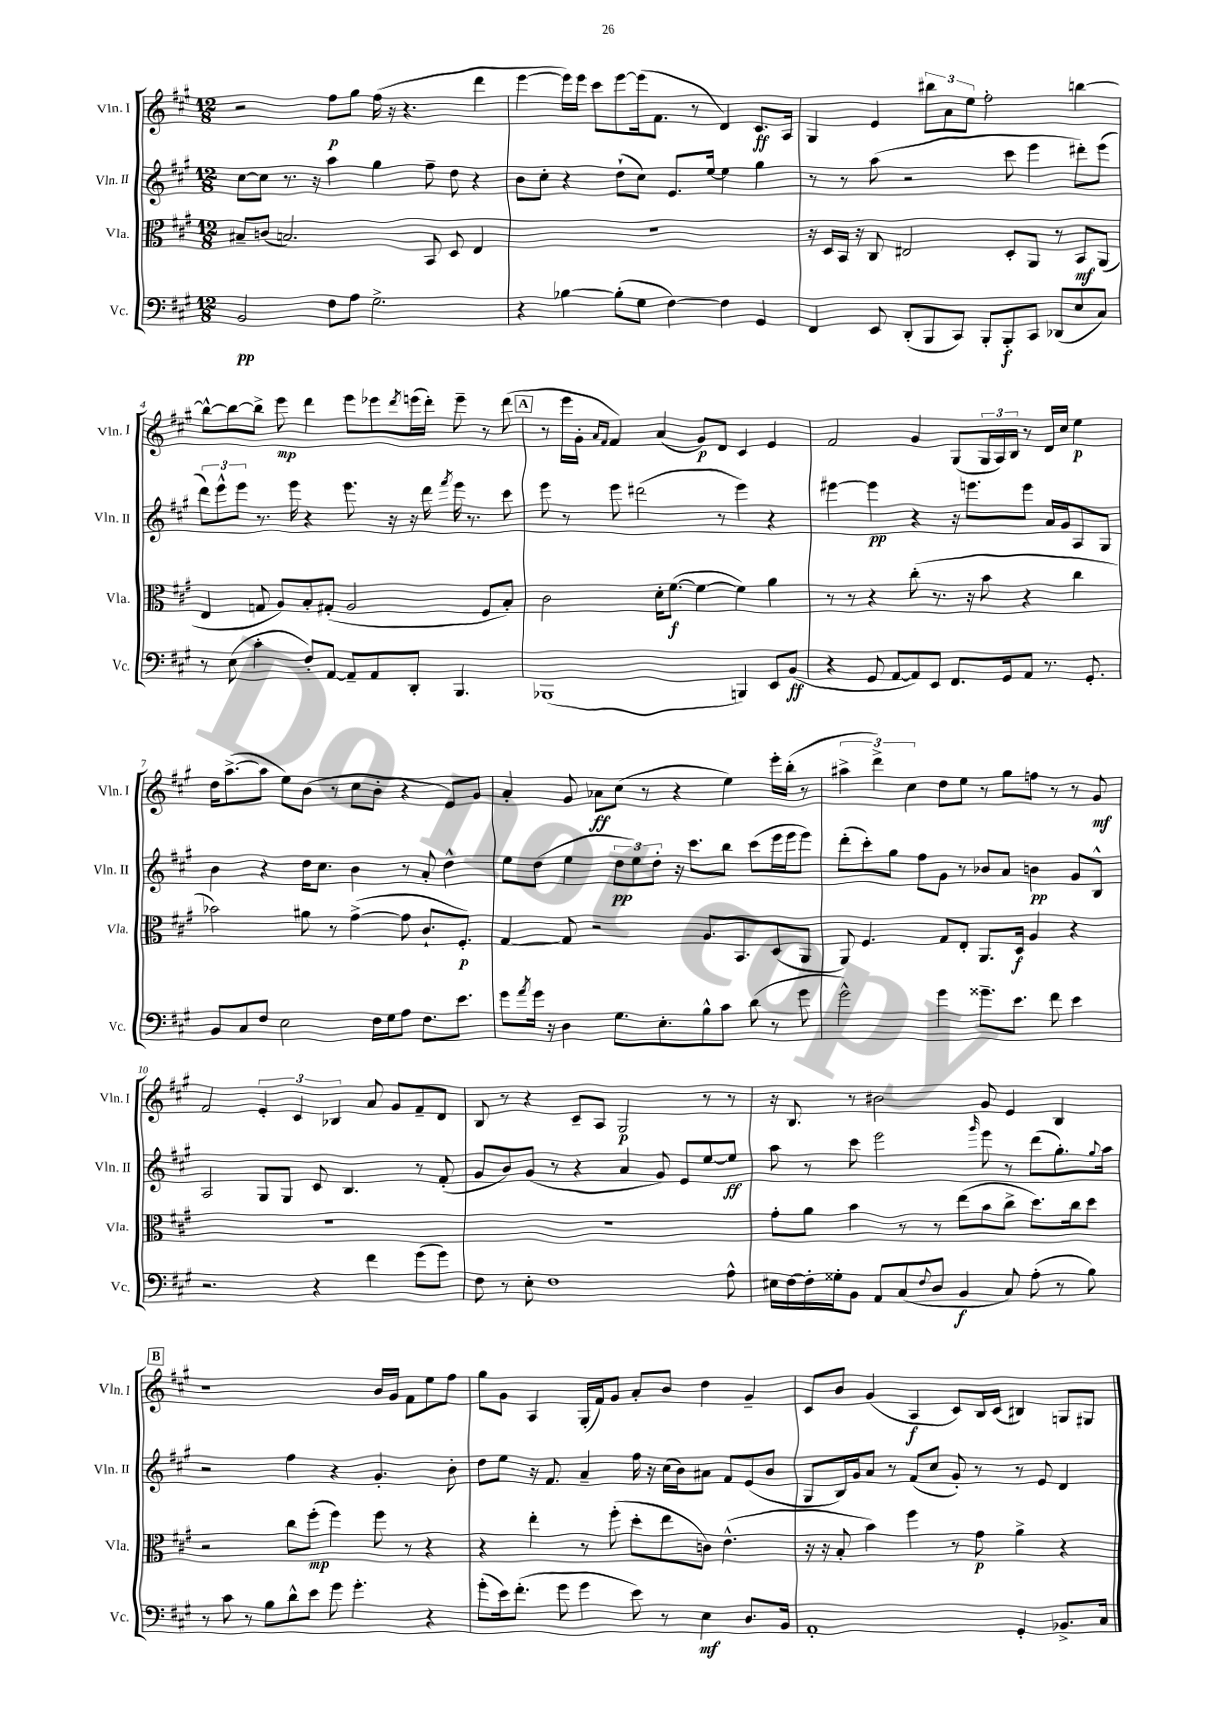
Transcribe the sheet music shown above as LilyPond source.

<<
\new StaffGroup <<
\new Staff = "s0" \with { instrumentName = "Vln. I" shortInstrumentName = "Vln. I" } {
    \clef treble \key a \major \numericTimeSignature \time 12/8
    r2 fis''8\p gis''8 fis''16( r16 r4. d'''4 |
    e'''4~ e'''16) e'''16 cis'''8 e'''8~ e'''16( fis'8. r8 d'4) cis'8.\ff a16 |
    gis4 e'4 \tuplet 3/2 { bis''8 a'8 e''8 } fis''2-. b''4~ |
    b''8~-^ b''8~ b''8-> e'''8\mp d'''4 e'''8 ees'''8 \acciaccatura { d'''8 } e'''16( d'''16-.) e'''8-- r8 d'''8( |
    \mark \markup { \box "A" } r8 e'''16 gis'16-. \grace { a'16 fis'16 } fis'4) a'4( gis'8\p) d'8 cis'4 e'4 |
    fis'2 gis'4 gis8( \tuplet 3/2 { gis16 a16) b16 } r8 d'16 cis''16 e''4\p |
    d''16 a''8.~->( a''8 e''8) b'8( r8 cis''8 b'8-. r4 e'8) gis'8 |
    a'4-. gis'8 aes'8\ff cis''8( r8 r4 e''4) e'''16-. b''16-.( r8 |
    \tuplet 3/2 { ais''4-> d'''4->) cis''4 } d''8 e''8 r8 gis''8 f''8 r8 r8 gis'8\mf |
    fis'2 \tuplet 3/2 { e'4-. cis'4 bes4 } a'8 gis'8 fis'8-- d'8 |
    b8 r8 r4 cis'8-- a8 gis2\p r8 r8 |
    r16 b8. r8 bis'2 gis'8 e'4 b4 |
    \mark \markup { \box "B" } r1 b'16 gis'16 fis'8 e''8 fis''8 |
    gis''8 gis'8 a4 gis16-.( fis'16) gis'8 a'8-. b'8 d''4 gis'4-- |
    cis'8 b'8 gis'4( a4\f cis'8) b16 cis'16( bis4) g8 gis8 \bar "|." |
}
\new Staff = "s1" \with { instrumentName = "Vln. II" shortInstrumentName = "Vln. II" } {
    \clef treble \key a \major \numericTimeSignature \time 12/8
    cis''8~ cis''8 r8. r16 a''4 gis''4 fis''8-- d''8 r4 |
    b'8 cis''8-. r4 d''8-!( cis''8) e'8. e''16~ e''4 gis''4 |
    r8 r8 a''8( r2 cis'''8 e'''4 dis'''8-.) e'''8( |
    \tuplet 3/2 { d'''8) e'''8-^ e'''8 } r8. e'''16 r4 e'''8. r16 r16 d'''16 \acciaccatura { fis'''8 } e'''16 r8. cis'''8 |
    \mark \markup { \box "A" } e'''8 r8 e'''8 dis'''2( r8 e'''4) r4 |
    eis'''4~ eis'''4\pp r4 r16 e'''8. e'''8 a'16 gis'16 a8 gis8 |
    b'4 r4 d''16 cis''8. b'4 r8 a'8-. d''4-^ |
    e''8 d''8( e''4 \tuplet 3/2 { d''8\pp e''8) d''8-. } r16 cis'''8. b''8 cis'''8( e'''16 e'''16 e'''8) |
    d'''8-.( cis'''8-.) gis''8 fis''8 gis'8 r8 bes'8 a'8 b'4\pp gis'8 b8-^ |
    a2 gis8 gis8 cis'8 b4. r8 fis'8-.( |
    gis'8 b'8) gis'8( r8 r4 a'4 gis'8) e'8 e''8~ e''8\ff |
    a''8 r8 cis'''8 e'''2 \grace { gis'''16 } e'''8 r8 d'''8( gis''8.-.) \appoggiatura { gis''8 } a''16 |
    \mark \markup { \box "B" } r2 fis''4 r4 gis'4.-. b'8-. |
    d''8 e''8 r16 fis'8. a'4-- fis''16 r16 cis''16( b'16) ais'8 fis'8 e'8( b'8 |
    gis8 b16) gis'16 a'8 r8 fis'8( cis''8 gis'8-.) r8 r8 e'8 d'4 \bar "|." |
}
\new Staff = "s2" \with { instrumentName = "Vla." shortInstrumentName = "Vla." } {
    \clef alto \key a \major \numericTimeSignature \time 12/8
    bis8-- c'8( b2.) b,8 d8 e4 |
    R1. |
    r16 d16 b,16 r16 cis8 eis2 d8-. a,8 r8 b,8\mf a,8( |
    e4 g8 a8) b8-. gis8-.( a2 fis8 b8-.) |
    \mark \markup { \box "A" } cis'2 d'16-. fis'8.~\f( fis'4~ fis'4) a'4 |
    r8 r8 r4 cis''8-.( r8. r16 b'8 r4 cis''4 |
    bes'2) ais'8 r8 gis'4~->( gis'8 cis'8.-! fis8.-.\p) |
    gis4~ gis8 r2 a8. b,8. d8( a,8 |
    a,8) fis4. gis8 e8-. a,8. d16\f a4 r4 |
    R1. |
    R1. |
    gis'8-. a'8 b'4 r8 r8 e''8( b'8 cis''8-> d''8.) cis''16 d''8 |
    \mark \markup { \box "B" } r2 cis''8 fis''8-.\mp( fis''4) fis''8 r8 r4 |
    r4 e''4-. r8 fis''8-.( d''8-. e''8 c'8) e'4.-^( |
    r16 r16 b8-. b'4) fis''4 r8 gis'8\p a'4-> r4 \bar "|." |
}
\new Staff = "s3" \with { instrumentName = "Vc." shortInstrumentName = "Vc." } {
    \clef bass \key a \major \numericTimeSignature \time 12/8
    b,2\pp fis8 a8 gis2.-> |
    r4 bes4~ bes8-.( gis8 fis4~) fis4 gis,4 |
    fis,4 e,8 d,8-.( b,,8 cis,8) b,,8-. b,,8-.\f cis,8 des,8( e8 cis8) |
    r8 e8( cis'4-. fis8-.) a,8~ a,8-- a,8 d,8-. b,,4. |
    \mark \markup { \box "A" } bes,,1( b,,4) e,8 b,8\ff( |
    r4 gis,8 a,8~ a,8) e,8 fis,8. gis,16 a,8 r8. gis,8.-. |
    b,8 cis8 fis8 e2 fis16 gis16 a8 fis8. e'8. |
    gis'8 \acciaccatura { a'8 } gis'16 r16 d4 gis8. e8.-. b8-^ cis'8 d'8( r8 gis'8 |
    gis'2-^) gis'4 gisis'8.-- e'8. fis'8 e'4 |
    r2. r4 fis'4 gis'8( gis'8) |
    fis8 r8 e8-. fis1 a8-^ |
    eis16 fis16~ fis16-. gisis16-. b,8 a,8 cis8( \appoggiatura { fis8 } d8 b,4\f cis8) a8-.( r8 b8) |
    \mark \markup { \box "B" } r8 cis'8 r8 b8 d'8-^ e'8 gis'8 gis'4.-. r4 |
    gis'8-.( e'16) fis'8.-.( gis'8 gis'4 e'8) r8 e4\mf d8. b,16 |
    a,1-. gis,4-. bes,8.-> cis16 \bar "|." |
}
>>
>>
